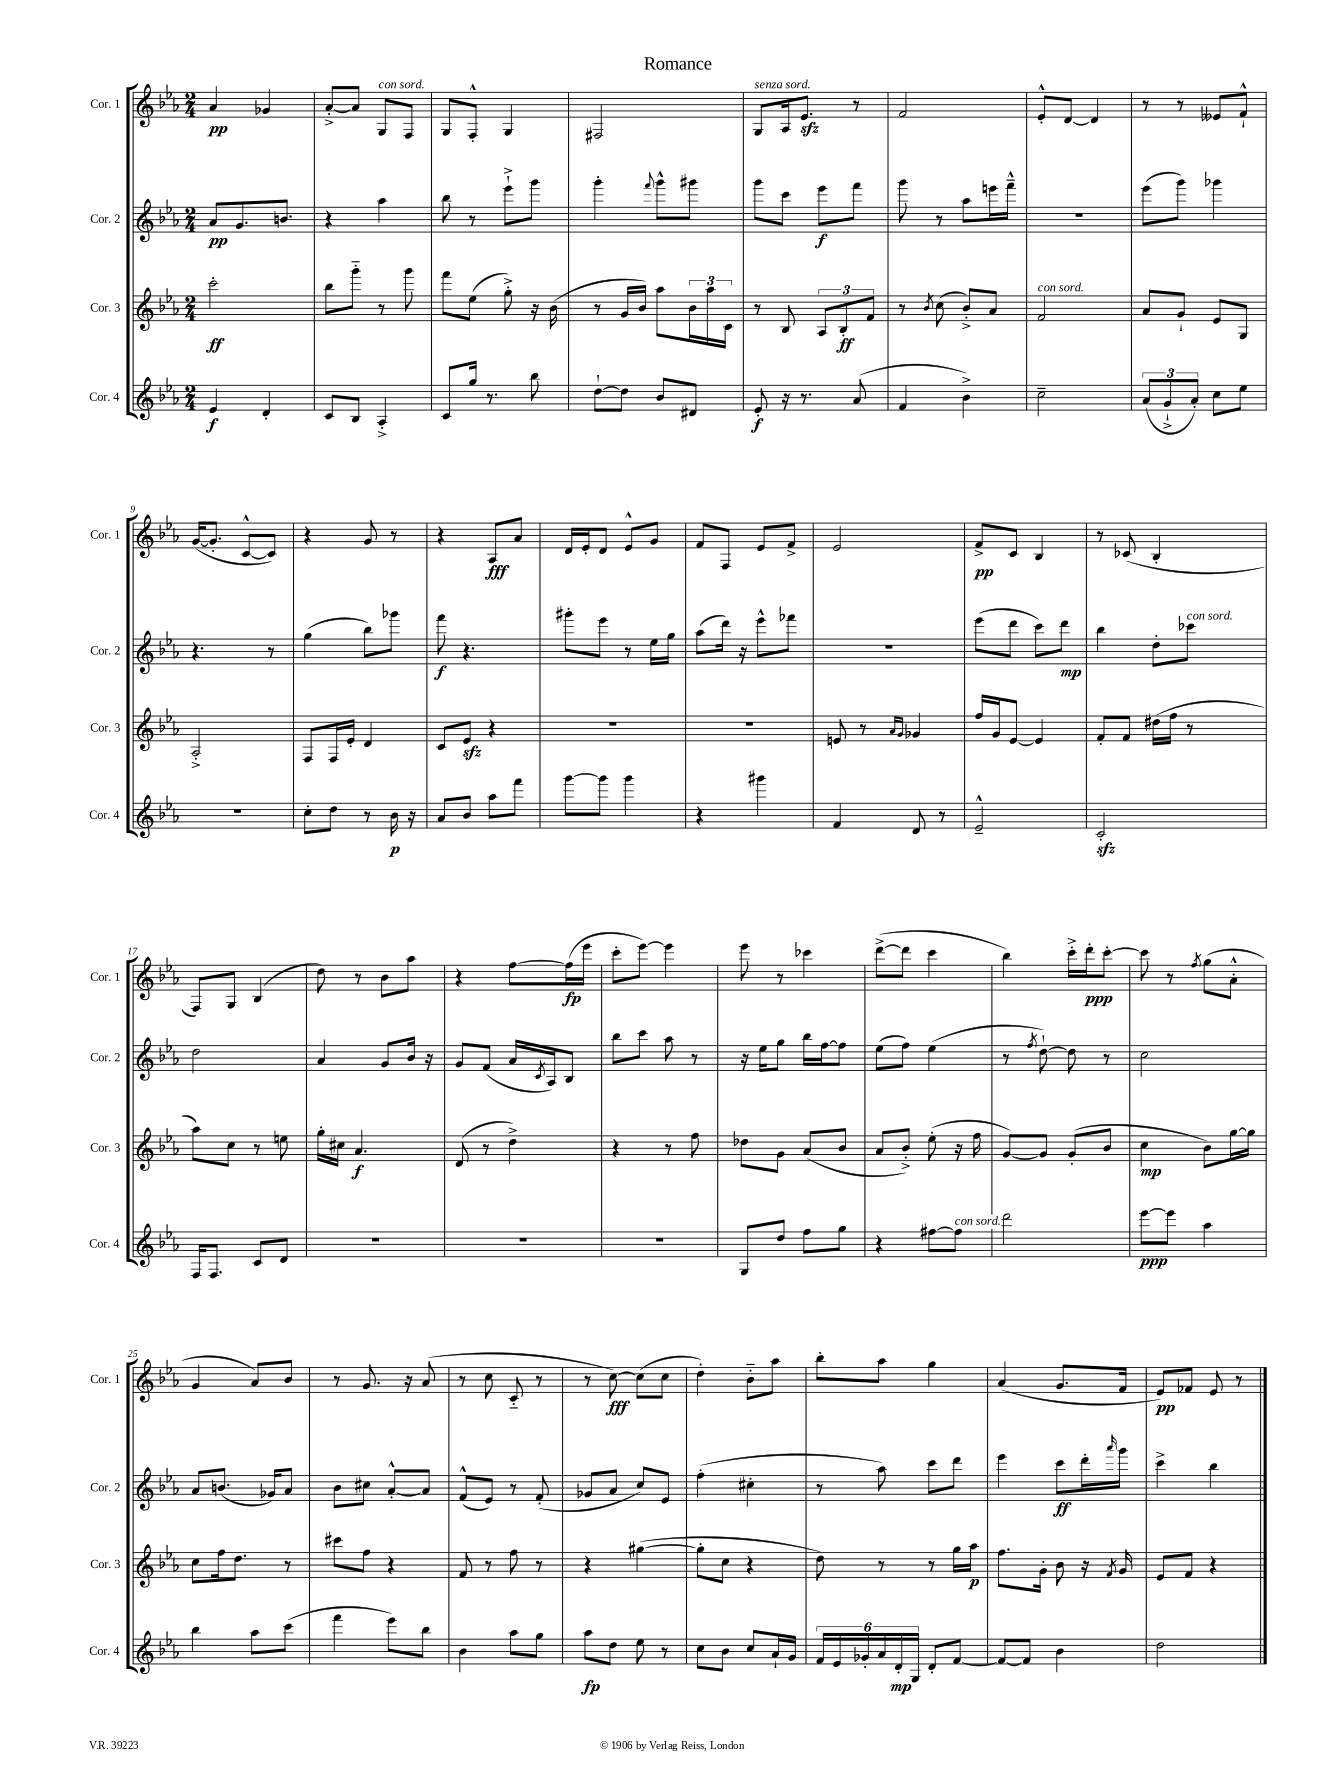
\header { title = "Romance" }
<<
\new StaffGroup <<
\new Staff = "s0" \with { instrumentName = "Cor. 1" shortInstrumentName = "Cor. 1" } {
    \clef treble \key ees \major \numericTimeSignature \time 2/4
    aes'4\pp ges'4 |
    aes'8~-.-> aes'8 g8^\markup { \italic "con sord." } f8 |
    g8 f8-.-^ g4 |
    fis2 |
    g8^\markup { \italic "senza sord." } aes16 ees'8.\sfz r8 |
    f'2 |
    ees'8-.-^ d'8~ d'4 |
    r8 r8 eeses'8 f'8-!-^ |
    g'16~( g'8.-. c'8~-^ c'8) |
    r4 g'8 r8 |
    r4 aes8\fff aes'8 |
    d'16 ees'16-. d'8 ees'8-^ g'8 |
    f'8 f8 ees'8 f'8-> |
    ees'2 |
    f'8->\pp c'8 bes4 |
    r8 ces'8( bes4-. |
    f8) g8 bes4( |
    d''8) r8 bes'8 aes''8 |
    r4 f''8~ f''16\fp( ees'''16 |
    c'''8-. ees'''8~) ees'''4 |
    ees'''8 r8 ces'''4 |
    d'''8~->( d'''8 c'''4 |
    bes''4) c'''16-.-> d'''16-.\ppp c'''8~-. |
    c'''8 r8 \acciaccatura { f''8 } g''8( aes'8-.-^ |
    g'4 aes'8) bes'8 |
    r8 g'8. r16 aes'8( |
    r8 c''8 c'8-_ r8 |
    r8 c''8~\fff) c''8( c''8 |
    d''4-.) bes'8-_ aes''8 |
    bes''8-. aes''8 g''4 |
    aes'4( g'8. f'16 |
    ees'8\pp) fes'8 ees'8 r8 \bar "|." |
}
\new Staff = "s1" \with { instrumentName = "Cor. 2" shortInstrumentName = "Cor. 2" } {
    \clef treble \key ees \major \numericTimeSignature \time 2/4
    aes'8\pp g'8. b'8. |
    r4 aes''4 |
    bes''8 r8 ees'''8-!-> g'''8 |
    g'''4-. \appoggiatura { f'''8 } g'''8-^ gis'''8 |
    g'''8 c'''8 ees'''8\f f'''8 |
    g'''8 r8 aes''8 e'''16 f'''16---^ |
    r2 |
    ees'''8( g'''8) ges'''4 |
    r4. r8 |
    g''4( bes''8) ges'''8 |
    f'''8\f r4. |
    gis'''8-. ees'''8 r8 ees''16 g''16 |
    aes''8( d'''16) r16 ees'''8-^ fes'''8 |
    r2 |
    ees'''8( d'''8 c'''8) d'''8\mp |
    bes''4 d''8-. ces'''8^\markup { \italic "con sord." } |
    d''2 |
    aes'4 g'8 bes'16 r16 |
    g'8 f'8( aes'16 \acciaccatura { c'8 } aes16) bes8 |
    bes''8 c'''8 aes''8 r8 |
    r16 ees''16 g''8 bes''16 f''16~ f''8 |
    ees''8( f''8) ees''4( |
    r8 \acciaccatura { f''8 } d''8~-!) d''8 r8 |
    c''2 |
    aes'8 b'8.( ges'16) aes'8 |
    bes'8 cis''8 aes'8~-.-^ aes'8 |
    f'8-^( ees'8) r8 f'8-.( |
    ges'8 aes'8 c''8) ees'8 |
    f''4-.( cis''4-. |
    r8 aes''8) c'''8 d'''8 |
    ees'''4 c'''8\ff d'''16-. \grace { aes'''16 } g'''16 |
    c'''4-> bes''4 \bar "|." |
}
\new Staff = "s2" \with { instrumentName = "Cor. 3" shortInstrumentName = "Cor. 3" } {
    \clef treble \key ees \major \numericTimeSignature \time 2/4
    c'''2-.\ff |
    bes''8 g'''8-_ r8 g'''8 |
    f'''8 ees''8( g''8-.->) r16 bes'16( |
    r8 g'16 bes'16) aes''8 \tuplet 3/2 { bes'16 aes''16 c'16 } |
    r8 bes8 \tuplet 3/2 { aes8 bes8-.\ff f'8 } |
    r8 \acciaccatura { bes'8 } c''8( bes'8-.->) aes'8 |
    f'2^\markup { \italic "con sord." } |
    aes'8 g'8-! ees'8 g8 |
    aes2-.-> |
    f8 f16 ees'16-. d'4 |
    c'8 ees'8\sfz r4 |
    R2 |
    R2 |
    e'8 r8 \grace { aes'16 g'16 } ges'4 |
    f''16 g'16 ees'8~ ees'4 |
    f'8-. f'8 dis''16( f''16 r8 |
    aes''8) c''8 r8 e''8 |
    g''16-. cis''16 aes'4.\f |
    d'8( r8 d''4->) |
    r4 r8 f''8 |
    des''8 g'8 aes'8( bes'8 |
    aes'8 bes'8-.->) ees''8-.( r16 f''16 |
    g'8~) g'8 g'8-.( bes'8 |
    c''4\mp bes'8) g''16~ g''16 |
    c''8 f''16 d''8. r8 |
    cis'''8 f''8 r4 |
    f'8 r8 f''8 r8 |
    r4 gis''4~( |
    gis''8-. c''8 r4 |
    d''8) r8 r8 g''16 aes''16\p |
    f''8. g'16-. bes'8 r16 \acciaccatura { f'8 } g'16 |
    ees'8 f'8 r4 \bar "|." |
}
\new Staff = "s3" \with { instrumentName = "Cor. 4" shortInstrumentName = "Cor. 4" } {
    \clef treble \key ees \major \numericTimeSignature \time 2/4
    ees'4\f d'4-. |
    c'8 bes8 aes4-.-> |
    c'8 g''16 r8. bes''8 |
    d''8~-! d''8 bes'8 dis'8 |
    ees'8-.\f r16 r8. aes'8( |
    f'4 bes'4->) |
    c''2-- |
    \tuplet 3/2 { aes'8( g'8-!-> aes'8-.) } c''8 ees''8 |
    R2 |
    c''8-. d''8 r8 bes'16\p r16 |
    aes'8 bes'8 aes''8 f'''8 |
    g'''8~ g'''8 g'''4 |
    r4 gis'''4 |
    f'4 d'8 r8 |
    ees'2---^ |
    c'2-.\sfz |
    f16 f8. c'8 d'8 |
    R2 |
    R2 |
    R2 |
    g8 d''8 f''8 g''8 |
    r4 fis''8~ fis''8^\markup { \italic "con sord." } |
    d'''2 |
    ees'''8~\ppp ees'''8 aes''4 |
    bes''4 aes''8 c'''8( |
    f'''4 ees'''8) bes''8 |
    bes'4 aes''8 g''8 |
    aes''8\fp d''8 ees''8 r8 |
    c''8 bes'8 c''8 aes'16-! g'16 |
    \tuplet 6/4 { f'16 ees'16 ges'16-. aes'16 d'16-.\mp g16 } d'8-. f'8~ |
    f'8~ f'8 bes'4 |
    d''2 \bar "|." |
}
>>
>>
